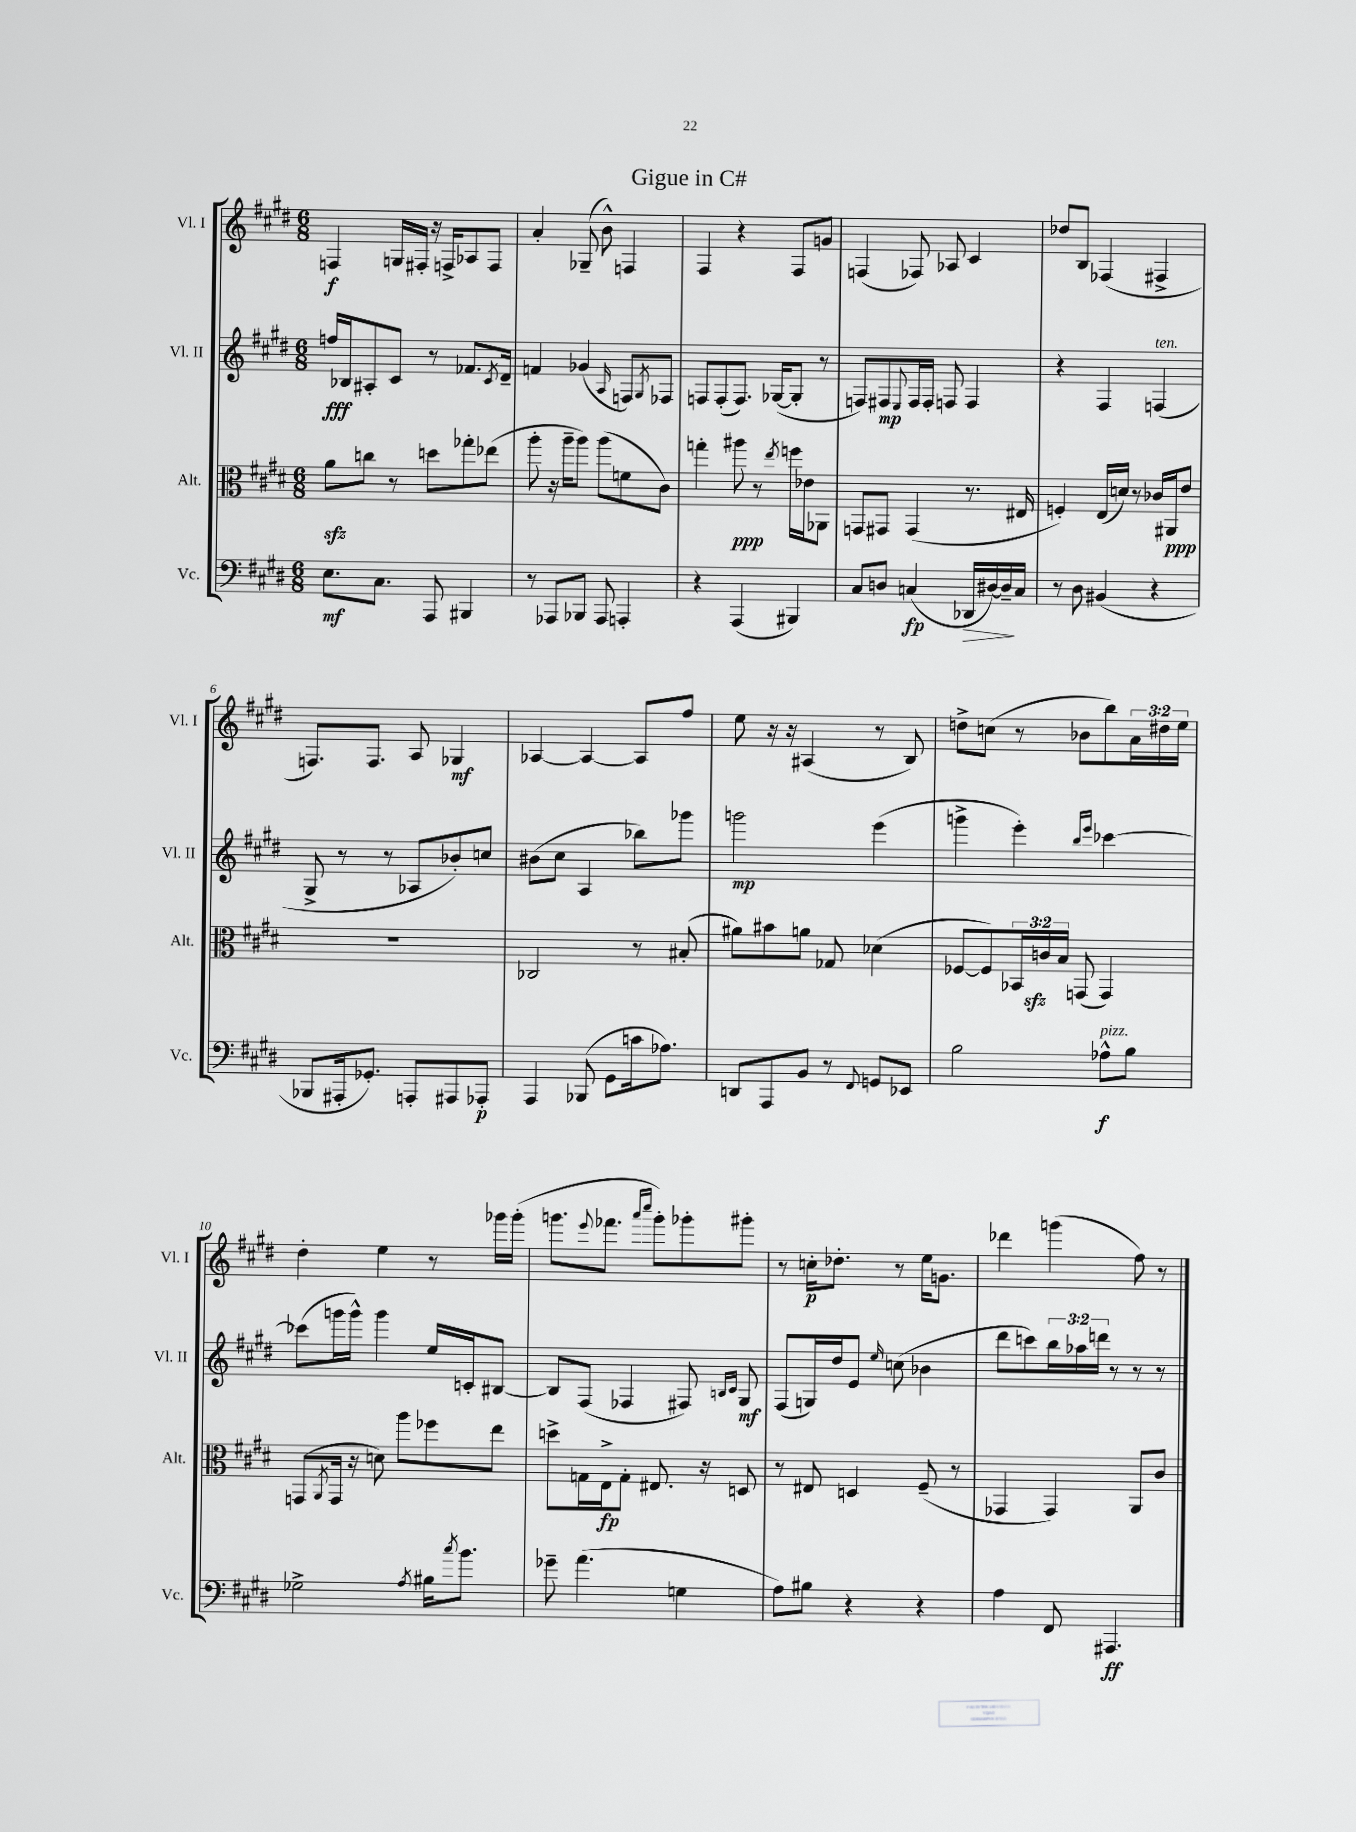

**kern	**dynam	**kern	**dynam	**kern	**dynam	**kern	**dynam
*part4	*part4	*part3	*part3	*part2	*part2	*part1	*part1
*staff4	*staff4	*staff3	*staff3	*staff2	*staff2	*staff1	*staff1
*I"Vc.	*	*I"Alt.	*	*I"Vl. II	*	*I"Vl. I	*
*I'Vc.	*	*I'Alt.	*	*I'Vl. II	*	*I'Vl. I	*
*clefF4	*	*clefC3	*	*clefG2	*	*clefG2	*
*k[f#c#g#d#]	*	*k[f#c#g#d#]	*	*k[f#c#g#d#]	*	*k[f#c#g#d#]	*
*M6/8	*	*M6/8	*	*M6/8	*	*M6/8	*
=1	=1	=1	=1	=1	=1	=1	=1
8.E\L	mf	8azz\L	.	16ffn/LL	fff	4Fn/	f
.	.	.	.	16B-X/J	.	.	.
.	.	8ccn\J	.	8A#X'/	.	.	.
8.C#\J	.	.	.	.	.	.	.
.	.	8r	.	8c#/J	.	16Gn/LL	.
.	.	.	.	.	.	16F#X'/JJ	.
8AAA/	.	8ddn\L	.	8r	.	16r	.
.	.	.	.	.	.	16Fn^/KL	.
4BBB#X/	.	8gg-X'\	.	8.f-X/L	.	8A-X/	.
.	.	(8ee-X\J	.	.	.	8F/J	.
.	.	.	.	8qc#/	.	.	.
.	.	.	.	16d#~/Jk	.	.	.
=2	=2	=2	=2	=2	=2	=2	=2
8r	.	8aa'\	.	4fn/	.	4a'/	.
8AAA-X/L	.	16r	.	.	.	.	.
.	.	16aa~\KL	.	.	.	.	.
8BBB-X/J	.	8aa\J)	.	(4g-X/	.	(8G-X~/	.
8AAA-/	.	(8aa\L	.	.	.	8b^^\)	.
.	.	.	.	16qqA/	.	.	.
4AAAn'/	.	8fn\	.	8Fn/L)	.	4Fn/	.
.	.	.	.	8qG#/	.	.	.
.	.	8c#\J)	.	8F-X/J	.	.	.
=3	=3	=3	=3	=3	=3	=3	=3
4r	.	4ggn'\	.	8Fn/L	.	4F#/	.
.	.	.	.	(8F'/	.	.	.
(4AAA/	.	8aa#X\	ppp	8.F/J)	.	4r	.
.	.	8r	.	.	.	.	.
.	.	.	.	([16G-X/KL	.	.	.
.	.	8qee/	.	.	.	.	.
4BBB#X/)	.	16ffn\LL	.	8G-'/J]	.	8F#/L	.
.	.	16e-X\J	.	.	.	.	.
.	.	8AA-X\J	.	8r	.	8gn/J	.
=4	=4	=4	=4	=4	=4	=4	=4
8C#/L	.	8GGn/L	.	8Fn/L)	.	(4Fn/	.
8Dn/J	.	8GG#X/J	.	8F#X/	mp	.	.
.	.	.	.	8qqE/	.	.	.
(4Cn/	fp	(4GG#/	.	16F#/L	.	8F-X/)	.
.	.	.	.	16F#'/JJ	.	.	.
.	.	.	.	8Fn/	.	8A-X/	.
!	!LO:HP:b	!	!	!	!	!	!
16DD-X/LL	>	8.r	.	4F/	.	4c#/	.
[16D#X/)	.	.	.	.	.	.	.
16D#~/]	.	.	.	.	.	.	.
16C/JJ	]	16E#X/	.	.	.	.	.
=5	=5	=5	=5	=5	=5	=5	=5
8r	.	4Fn'/)	.	4r	.	8dd-X/L	.
8D#\	.	.	.	.	.	8B/J	.
(4BB#X/	.	(16E/LL	.	4F#/	.	(4F-X/	.
.	.	16dn/JJ)	.	.	.	.	.
.	.	8r	.	.	.	.	.
!	!	!	!	!LO:TX:a:i:t=ten.	!	!	!
4r	.	16c-X/LL	.	(4Fn/	.	4F#X^/	.
.	.	16AA#X/J	ppp	.	.	.	.
.	.	8e/J	.	.	.	.	.
!!LO:LB:g=z
=6	=6	=6	=6	=6	=6	=6	=6
8BBB-X/L	.	2.r	.	8G#^/	.	8.Fn/L)	.
16AAA#X'/k	.	.	.	8r	.	.	.
8.GG-X'/J)	.	.	.	.	.	8.F/J	.
.	.	.	.	8r	.	.	.
8AAAn'/L	.	.	.	8A-X/L	.	8A/	.
8AAA#X/	.	.	.	8b-X'/)	.	4G-X/	mf
8AAA-X'/J	p	.	.	8ccn/J	.	.	.
=7	=7	=7	=7	=7	=7	=7	=7
4AAA/	.	2C-X/	.	(8b#X\L	.	[4A-X/	.
.	.	.	.	8cc#\J	.	.	.
(8BBB-X/	.	.	.	4A/	.	4A-/_	.
8GG#\L	.	.	.	.	.	.	.
16cn\k	.	8r	.	8bb-X\L)	.	8A-/L]	.
8.A-X\J)	.	.	.	.	.	.	.
.	.	(8B#X'/	.	8ggg-X\J	.	8ff#/J	.
=8	=8	=8	=8	=8	=8	=8	=8
8DDn/L	.	8a#X\L)	.	2gggn\	mp	8ee\	.
8AAA/	.	8b#X\	.	.	.	16r	.
.	.	.	.	.	.	16r	.
8BB/J	.	8an\J	.	.	.	(4A#X/	.
8r	.	8G-X/	.	.	.	.	.
8qqFF#/	.	.	.	.	.	.	.
8GGn/L	.	(4d-X\	.	(4eee\	.	8r	.
8EE-X/J	.	.	.	.	.	8B/)	.
=9	=9	=9	=9	=9	=9	=9	=9
2B\	.	[8F-X/L	.	4gggn^\	.	8ddn^\L	.
.	.	8F-/])	.	.	.	(8ccn\J	.
.	.	24BB-X/L	.	4eee'\)	.	8r	.
.	.	24cnzz/	.	.	.	.	.
.	.	24B/JJ	.	.	.	.	.
.	.	(8GGn/	.	.	.	8b-X\L	.
.	.	.	.	16qqbb/LL	.	.	.
.	.	.	.	16qqeee/JJ	.	.	.
!LO:TX:a:i:t=pizz.	!	!	!	!	!	!	!
8A-X^^\L	f	4GG/)	.	[4ccc-X\	.	8bb\)	.
8B\J	.	.	.	.	.	24a\L	.
.	.	.	.	.	.	24dd#X\	.
.	.	.	.	.	.	24ee\JJ	.
!!LO:LB:g=z
=10	=10	=10	=10	=10	=10	=10	=10
2G-X^\	.	(8GGn/L	.	(8ccc-X\L]	.	4dd#'\	.
.	.	8qAA/	.	.	.	.	.
.	.	16GG/Jk	.	16gggn\L	.	.	.
.	.	16r	.	16ggg^^\JJ)	.	.	.
.	.	8dn\)	.	4ggg\	.	4ee\	.
.	.	8aa\L	.	.	.	.	.
8qA/	.	.	.	.	.	.	.
16B#X\KL	.	8ff-X\	.	16ee/LL	.	8r	.
8qcc#/	.	.	.	.	.	.	.
8.b\J	.	.	.	16cn'/J	.	.	.
.	.	8ee\J	.	[8B#X/J	.	16ggg-X\LL	.
.	.	.	.	.	.	(16ggg-'\JJ	.
=11	=11	=11	=11	=11	=11	=11	=11
8g-X~\	.	8ddn^\L	.	8B#/L]	.	8.gggn\L	.
(4.a\	.	16Gn\L	.	(8F#/J	.	.	.
.	.	.	.	.	.	8qqeee/	.
.	.	16E^\J	fp	.	.	8.fff-X\J	.
.	.	8G'\J	.	4F-X/	.	.	.
.	.	.	.	.	.	16qqaaa/LL	.
.	.	.	.	.	.	16qqcccc#/JJ	.
.	.	8.E#X/	.	.	.	8ggg'\L)	.
4Gn\	.	.	.	8F#X/)	.	8ggg-X'\	.
.	.	16r	.	.	.	.	.
.	.	.	.	16qqBn/LL	.	.	.
.	.	.	.	16qqc#/JJ	.	.	.
.	.	8Dn/	.	8G#/	mf	8ggg#X'\J	.
=12	=12	=12	=12	=12	=12	=12	=12
8A\L)	.	8r	.	(8F#/L	.	8r	.
8B#X\J	.	8E#X/	.	16Gn/L)	.	16ccn'\KL	p
.	.	.	.	16dd#/J	.	8.dd-X'\J	.
4r	.	4Dn/	.	8e/J	.	.	.
.	.	.	.	16qqee/	.	.	.
.	.	.	.	(8ccn\	.	8r	.
4r	.	(8F#~/	.	4b-X\	.	16ee\KL	.
.	.	.	.	.	.	8.gn\J	.
.	.	8r	.	.	.	.	.
=13	=13	=13	=13	=13	=13	=13	=13
4A\	.	4GG-X/	.	8ddd#\L	.	4ddd-X\	.
.	.	.	.	8cccn\)	.	.	.
8FF#/	.	4GG-/)	.	24bb\L	.	(4gggn\	.
.	.	.	.	24aa-X\	.	.	.
.	.	.	.	24dddn\JJ	.	.	.
4.AAA#X/	ff	.	.	8r	.	.	.
.	.	8AA/L	.	8r	.	8ff#\)	.
.	.	8c#/J	.	8r	.	8r	.
==	==	==	==	==	==	==	==
*-	*-	*-	*-	*-	*-	*-	*-
